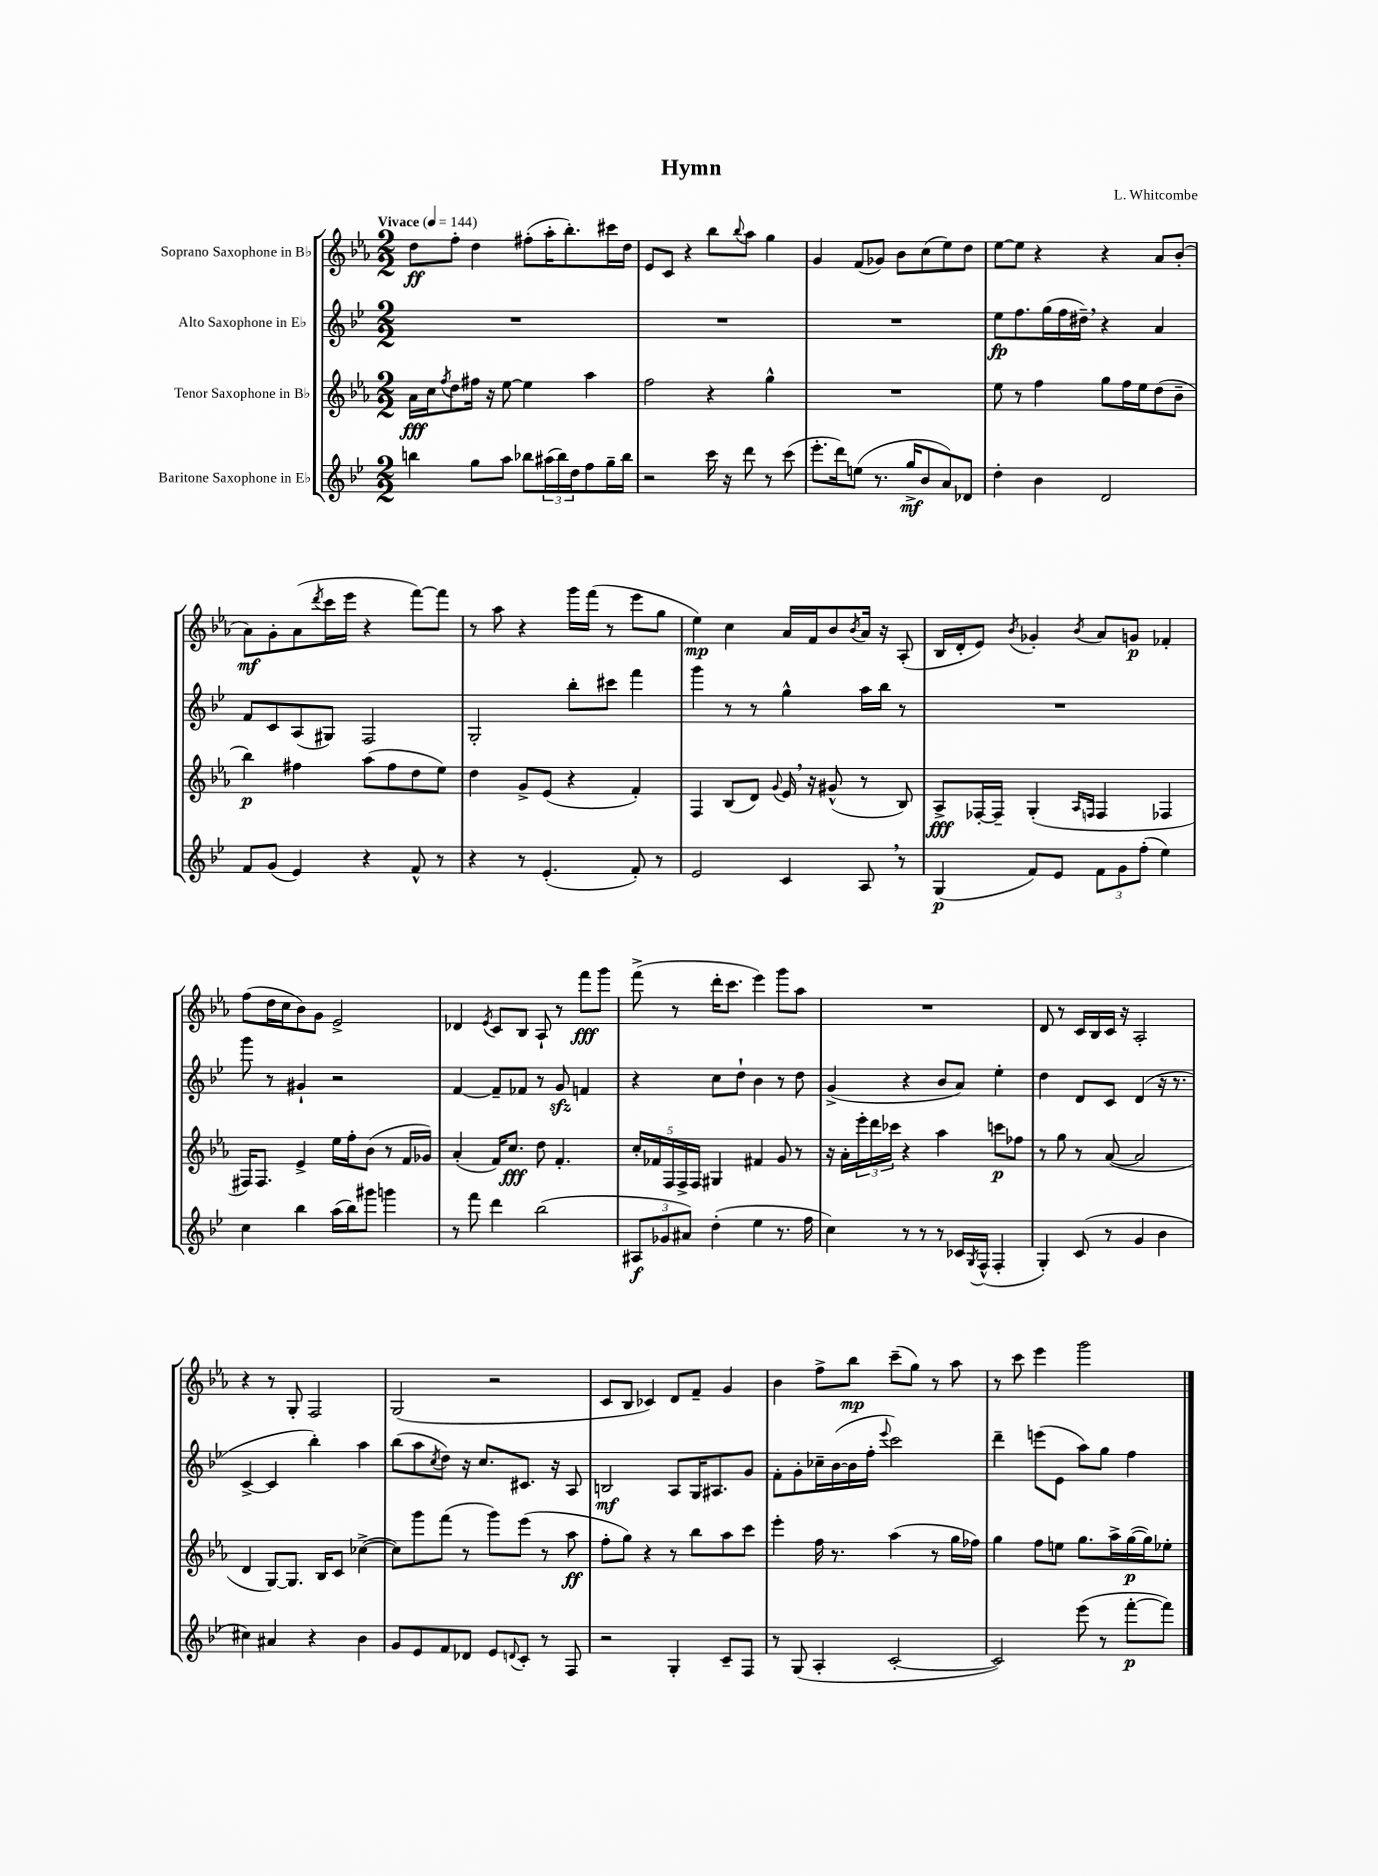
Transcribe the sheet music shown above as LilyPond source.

\header { title = "Hymn" composer = "L. Whitcombe" }
<<
\new StaffGroup <<
\new Staff = "s0" \with { instrumentName = "Soprano Saxophone in Bb" } {
    \clef treble \key ees \major \numericTimeSignature \time 2/2 \tempo "Vivace" 4 = 144
    d''8\ff f''8-. d''4 fis''8-.( aes''16-. bes''8.-.) cis'''16 d''16 |
    ees'8 c'8 r4 bes''8 \appoggiatura { bes''8 } aes''8 g''4 |
    g'4 f'8( ges'8) bes'8 c''8( ees''8) d''8 |
    ees''8~ ees''8 r4 r4 aes'8 bes'8-.( |
    aes'8\mf) g'8-. aes'8( \acciaccatura { d'''8 } c'''16 ees'''16 r4 f'''8~) f'''8 |
    r8 aes''8 r4 g'''16 f'''16( r8 ees'''8 g''8 |
    ees''4\mp) c''4 aes'16 f'16 bes'8 \acciaccatura { bes'8 } aes'16 r16 aes8-.( |
    bes16 d'16-. ees'8) \acciaccatura { bes'8 } ges'4-. \acciaccatura { bes'8 } aes'8 g'8\p fes'4-. |
    f''8( d''16 c''16 bes'8) g'8 ees'2-> |
    des'4 \acciaccatura { ees'8 } c'8 bes8 aes8-! r8 f'''8\fff g'''8 |
    f'''8->( r8 d'''16-. c'''8. ees'''4) g'''8 aes''8 |
    R1 |
    d'8 r8 c'16 bes16 c'16 r16 aes2-. |
    r4 r8 g8-. f2 |
    g2( r2 |
    c'8 bes8 ces'4) d'8 f'8-- g'4 |
    bes'4 f''8-> bes''8\mp c'''8--( g''8) r8 aes''8 |
    r8 c'''8 ees'''4 g'''2 \bar "|." |
}
\new Staff = "s1" \with { instrumentName = "Alto Saxophone in Eb" } {
    \clef treble \key bes \major \numericTimeSignature \time 2/2
    R1 |
    R1 |
    R1 |
    ees''8\fp f''8. g''16( f''16 dis''16--) \breathe r4 a'4 |
    f'8 c'8 a8( gis8) f2 |
    g2-. bes''8-. cis'''8 f'''4 |
    g'''4 r8 r8 g''4-^ a''16 bes''16 r8 |
    R1 |
    g'''8 r8 gis'4-! r2 |
    f'4~ f'8-- fes'8 r8 g'8\sfz f'4 |
    r4 c''8 d''8-! bes'4 r8 d''8 |
    g'4->( r4 bes'8 a'8) ees''4-. |
    d''4 d'8 c'8 d'4( r16 r8. |
    c'4~-> c'4 bes''4-.) a''4 |
    bes''8( a''8 \acciaccatura { c''8 } d''8) r16 c''8. cis'8. r16 a8 |
    b2\mf a8 g16 ais8. g'8 |
    f'8-. g'8-. ces''16-- bes'16~( bes'16 f''16-. \appoggiatura { ees'''8 } c'''2) |
    d'''4-- e'''8( ees'8 a''8) g''8 f''4 \bar "|." |
}
\new Staff = "s2" \with { instrumentName = "Tenor Saxophone in Bb" } {
    \clef treble \key ees \major \numericTimeSignature \time 2/2
    aes'16\fff c''16 \acciaccatura { f''8 } d''8 fis''16 r16 ees''8~ ees''4 aes''4 |
    f''2 r4 g''4-^ |
    R1 |
    ees''8 r8 f''4 g''8 f''16 ees''16 d''8( bes'8-- |
    bes''4\p) fis''4 aes''8( fis''8 d''8 ees''8) |
    d''4 g'8-> ees'8( r4 f'4-.) |
    f4 bes8( d'8) \appoggiatura { g'8 } ees'16 \breathe r16 gis'8-^( r8 bes8) |
    aes8->\fff fes16~-. fes16-- g4-.( \grace { aes16 f16 } f4 fes4 |
    fis16) fis8. ees'4-> ees''16 f''16-. bes'8( r8 f'16 ges'16) |
    aes'4-.( f'16) c''8.\fff d''8 f'4.-. |
    \tuplet 5/4 { c''16-. fes'16 f16 f16-> f16 } gis4 fis'4 g'8 r8 |
    r16 aes'16-. \tuplet 3/2 { ees'''16-. d'''16 ces'''16 } r4 aes''4 c'''8\p fes''8 |
    r8 g''8 r8 aes'8~( aes'2 |
    d'4 g8~) g8. bes16 c'8 ces''4~->( |
    ces''8) g'''8 f'''8( r8 g'''8) ees'''8( r8 aes''8\ff |
    f''8-. g''8) r4 r8 bes''8 aes''8 c'''8 |
    ees'''4-. f''16 r8. aes''4( r8 g''16 fes''16) |
    g''4 f''8 e''8 g''8. aes''16-> g''16~\p( g''16) ees''8-. \bar "|." |
}
\new Staff = "s3" \with { instrumentName = "Baritone Saxophone in Eb" } {
    \clef treble \key bes \major \numericTimeSignature \time 2/2
    b''4 g''8 a''8 bes''8 \tuplet 3/2 { ais''16( bes''16) d''16 } f''8 g''16-- bes''16 |
    r2 c'''16 r16 d'''8 r8 c'''8( |
    ees'''8.-. d'''16) e''8( r8. g''16->\mf bes'8 a'8) des'8 |
    d''4-. bes'4 d'2 |
    f'8 g'8( ees'4) r4 f'8-^ r8 |
    r4 r8 ees'4.-.( f'8-.) r8 |
    ees'2 c'4 a8 \breathe r8 |
    g4\p( f'8) ees'8 \tuplet 3/2 { f'8 g'8 f''8-.( } ees''4) |
    c''4 bes''4 a''16( bes''16) gis'''8 g'''4 |
    r8 f'''8 d'''4 bes''2( |
    \tuplet 3/2 { ais8\f ges'8 ais'8) } d''4-.( ees''4 r8. f''16 |
    c''4) r8 r8 r8 ces'16 \acciaccatura { g8 } f16-^( f4-. |
    g4-.) c'8( r8 g'4 bes'4 |
    cis''4) ais'4 r4 bes'4 |
    g'8 ees'8 f'8 des'8 ees'8 \appoggiatura { d'8 } c'8-. r8 f8 |
    r2 g4-. c'8-- f8 |
    r8 g8( a4-. c'2~-. |
    c'2) ees'''8( r8 f'''8~-.\p f'''8) \bar "|." |
}
>>
>>
\layout { \context { \Score \remove "Bar_number_engraver" } }
